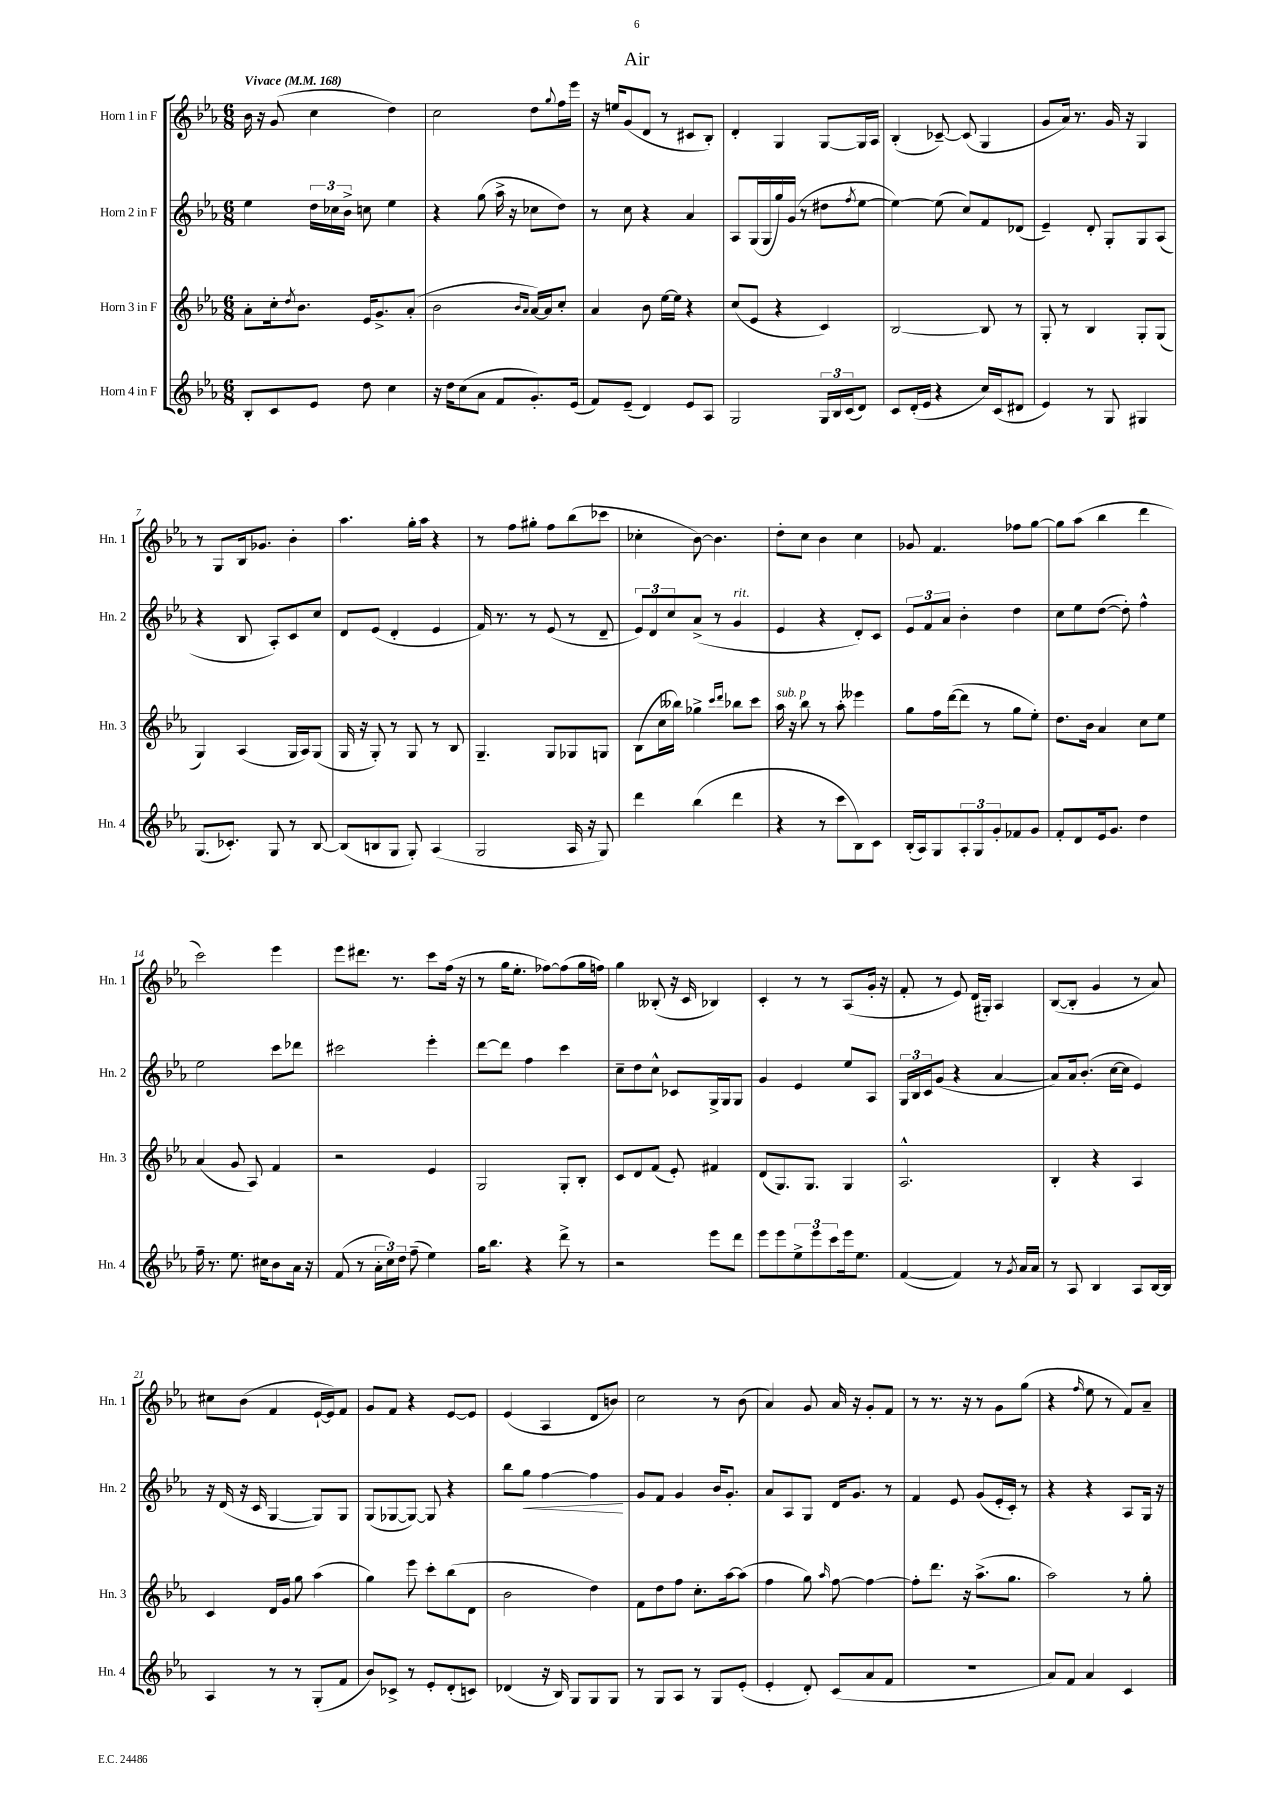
\header { title = "Air" }
<<
\new StaffGroup <<
\new Staff = "s0" \with { instrumentName = "Horn 1 in F" shortInstrumentName = "Hn. 1" } {
    \clef treble \key ees \major \numericTimeSignature \time 6/8 \tempo "Vivace" 4 = 168
    bes'16 r16 g'8( c''4 d''4) |
    c''2 d''8 \appoggiatura { g''8 } f''16 ees'''16 |
    r16 e''16 g'8( d'8 r8 cis'8 bes8-.) |
    d'4-. g4 g8~ g16 aes16 |
    bes4-.( ces'8~--) ces'8( g4 |
    g'8 aes'16) r8. g'16 r16 g4 |
    r8 g8 bes16 ges'8. bes'4-. |
    aes''4. g''16-. aes''16 r4 |
    r8 f''8 gis''8-. f''8 bes''8( ces'''8 |
    ces''4-. bes'8~) bes'4. |
    d''8-. c''8 bes'4 c''4 |
    ges'8 f'4. fes''8 g''8~ |
    g''8 aes''8( bes''4 d'''4 |
    c'''2) ees'''4 |
    ees'''8 dis'''8. r8. c'''8 f''16( r16 |
    r8 g''16 ees''8.-. fes''8~) fes''8( g''16 f''16) |
    g''4 beses8-.( r16 c'16 bes4) |
    c'4-. r8 r8 aes8( g'16-. r16 |
    f'8-. r8 ees'8) d'16( gis16-.) aes4 |
    bes8~( bes8-. g'4 r8 aes'8) |
    cis''8 bes'8( f'4 ees'16~-! ees'16) f'8 |
    g'8 f'8 r4 ees'8~ ees'8 |
    ees'4( aes4 d'8 b'8) |
    c''2 r8 bes'8( |
    aes'4) g'8 aes'16 r16 g'8-. f'8 |
    r8 r8. r16 r8 g'8 g''8( |
    r4 \grace { f''16 } ees''8 r8 f'8) aes'8-- \bar "|." |
}
\new Staff = "s1" \with { instrumentName = "Horn 2 in F" shortInstrumentName = "Hn. 2" } {
    \clef treble \key ees \major \numericTimeSignature \time 6/8
    ees''4 \tuplet 3/2 { d''16 ces''16 bes'16-> } c''8 ees''4 |
    r4 g''8( aes''16-> r16 ces''8 d''8) |
    r8 c''8 r4 aes'4 |
    aes8 g16( g16 g''16) g'16( r8 dis''8 \acciaccatura { f''8 } ees''8~ |
    ees''4~) ees''8( c''8) f'8 des'8( |
    ees'4--) d'8-. g8-. g8 aes8( |
    r4 bes8 aes8-.) c'8 c''8 |
    d'8 ees'8( d'4-. ees'4 |
    f'16) r8. r8 ees'8( r8 d'8-- |
    \tuplet 3/2 { ees'8) d'8 c''8 } aes'8->( r8 g'4^\markup { \italic "rit." } |
    ees'4 r4 d'8-.) c'8 |
    \tuplet 3/2 { ees'8 f'8 aes'8 } bes'4-. d''4 |
    c''8 ees''8 d''8~( d''8-.) f''4-^ |
    ees''2 c'''8 des'''8 |
    cis'''2 ees'''4-. |
    d'''8~ d'''8 f''4 c'''4 |
    c''8-- d''8 c''8-^ ces'8 g16-> g16 g8 |
    g'4 ees'4 ees''8 aes8 |
    \tuplet 3/2 { g16 bes16 c'16 } g'8( r4 aes'4~ |
    aes'8) aes'16 bes'8.-.( c''16~ c''16 ees'4) |
    r16 d'16( r16 c'16 g4~ g8) g8 |
    g8( ges8~ ges8~) ges8 r4 |
    bes''8 g''8\< f''4~ f''4\! |
    g'8 f'8 g'4 bes'16 g'8.-. |
    aes'8 aes8 g8 d'16 g'8. r8 |
    f'4 ees'8 g'8( ees'16-. c'16-.) r8 |
    r4 r4 aes8 g16 r16 \bar "|." |
}
\new Staff = "s2" \with { instrumentName = "Horn 3 in F" shortInstrumentName = "Hn. 3" } {
    \clef treble \key ees \major \numericTimeSignature \time 6/8
    aes'8-. c''16-. \acciaccatura { d''8 } bes'8. ees'16 g'8.-> aes'8-.( |
    bes'2 \grace { bes'16 aes'16 } aes'16~) aes'16 c''8-. |
    aes'4 bes'8 ees''16~ ees''16 r4 |
    c''8( ees'8 r4 c'4) |
    bes2~ bes8 r8 |
    g8-. r8 bes4 g8-. g8( |
    g4) aes4( g16 aes16) g8( |
    g16 r16 g8-.) r8 g8 r8 bes8 |
    g4.-- g8 ges8 g8 |
    bes8( c''16 beses''16) ges''4-> \grace { c'''16 d'''16 } bes''8 c'''8 |
    aes''16^\markup { \italic "sub. p" } r16 bes''8 r8 aes''8-. eeses'''4 |
    g''8 f''16 d'''16~( d'''8 r8 g''8 ees''8-.) |
    d''8. bes'16 aes'4 c''8 ees''8 |
    aes'4( g'8 aes8) f'4 |
    r2 ees'4 |
    g2 g8-. bes8-. |
    c'8 d'8 f'8( ees'8-.) fis'4 |
    d'8( g8.) g8. g4 |
    aes2.-^ |
    bes4-. r4 aes4 |
    c'4 d'16 g'16 g''8 aes''4( |
    g''4) ees'''8 c'''8-. bes''8( d'8 |
    bes'2 d''4) |
    f'8 d''8 f''8 c''8.-. aes''16~ aes''8( |
    f''4 g''8) \grace { aes''16 } f''8~ f''4~ |
    f''8-. d'''8. r16 aes''8.->( g''8. |
    aes''2) r8 g''8-. \bar "|." |
}
\new Staff = "s3" \with { instrumentName = "Horn 4 in F" shortInstrumentName = "Hn. 4" } {
    \clef treble \key ees \major \numericTimeSignature \time 6/8
    bes8-. c'8 ees'8 d''8 c''4 |
    r16 d''16 c''8( aes'8 f'8 g'8.-.) ees'16( |
    f'8) ees'8--( d'4) ees'8 aes8 |
    g2 \tuplet 3/2 { g16 bes16 c'16( } d'8) |
    c'8 d'16-.( ees'16 r4 c''16) c'16( dis'8 |
    ees'4) r8 g8 gis4 |
    g8.( ces'8.-.) g8 r8 bes8~ |
    bes8( b8 g8 g8-.) aes4( |
    g2 aes16 r16 g8) |
    d'''4 bes''4( d'''4 |
    r4 r8 c'''8 bes8) c'8 |
    bes16-.( aes16) g8 \tuplet 3/2 { aes8-. g8 g'8-. } fes'8 g'8 |
    f'8-. d'8 ees'16 g'8. d''4 |
    f''16-- r8. ees''8. cis''16 bes'8 aes'16 r16 |
    f'8( r8 \tuplet 3/2 { aes'16-. c''16) d''16 } f''8--( ees''4) |
    g''16 bes''8. r4 d'''8-> r8 |
    r2 ees'''8 d'''8 |
    ees'''8 ees'''8 \tuplet 3/2 { ees''8-> ees'''8 c'''8 } ees'''16 ees''8. |
    f'4~( f'4) r8 \acciaccatura { g'8 } aes'16 aes'16 |
    r8 aes8 bes4 aes8 bes16~ bes16 |
    aes4 r8 r8 g8-.( f'8 |
    bes'8) ces'8-> r8 ees'8-. d'8-.( c'8) |
    des'4( r16 bes16) g8 g8 g8 |
    r8 g8 aes8 r8 g8 ees'8-.( |
    ees'4-. d'8-.) c'8( aes'8 f'8 |
    R2. |
    aes'8) f'8 aes'4 c'4 \bar "|." |
}
>>
>>
